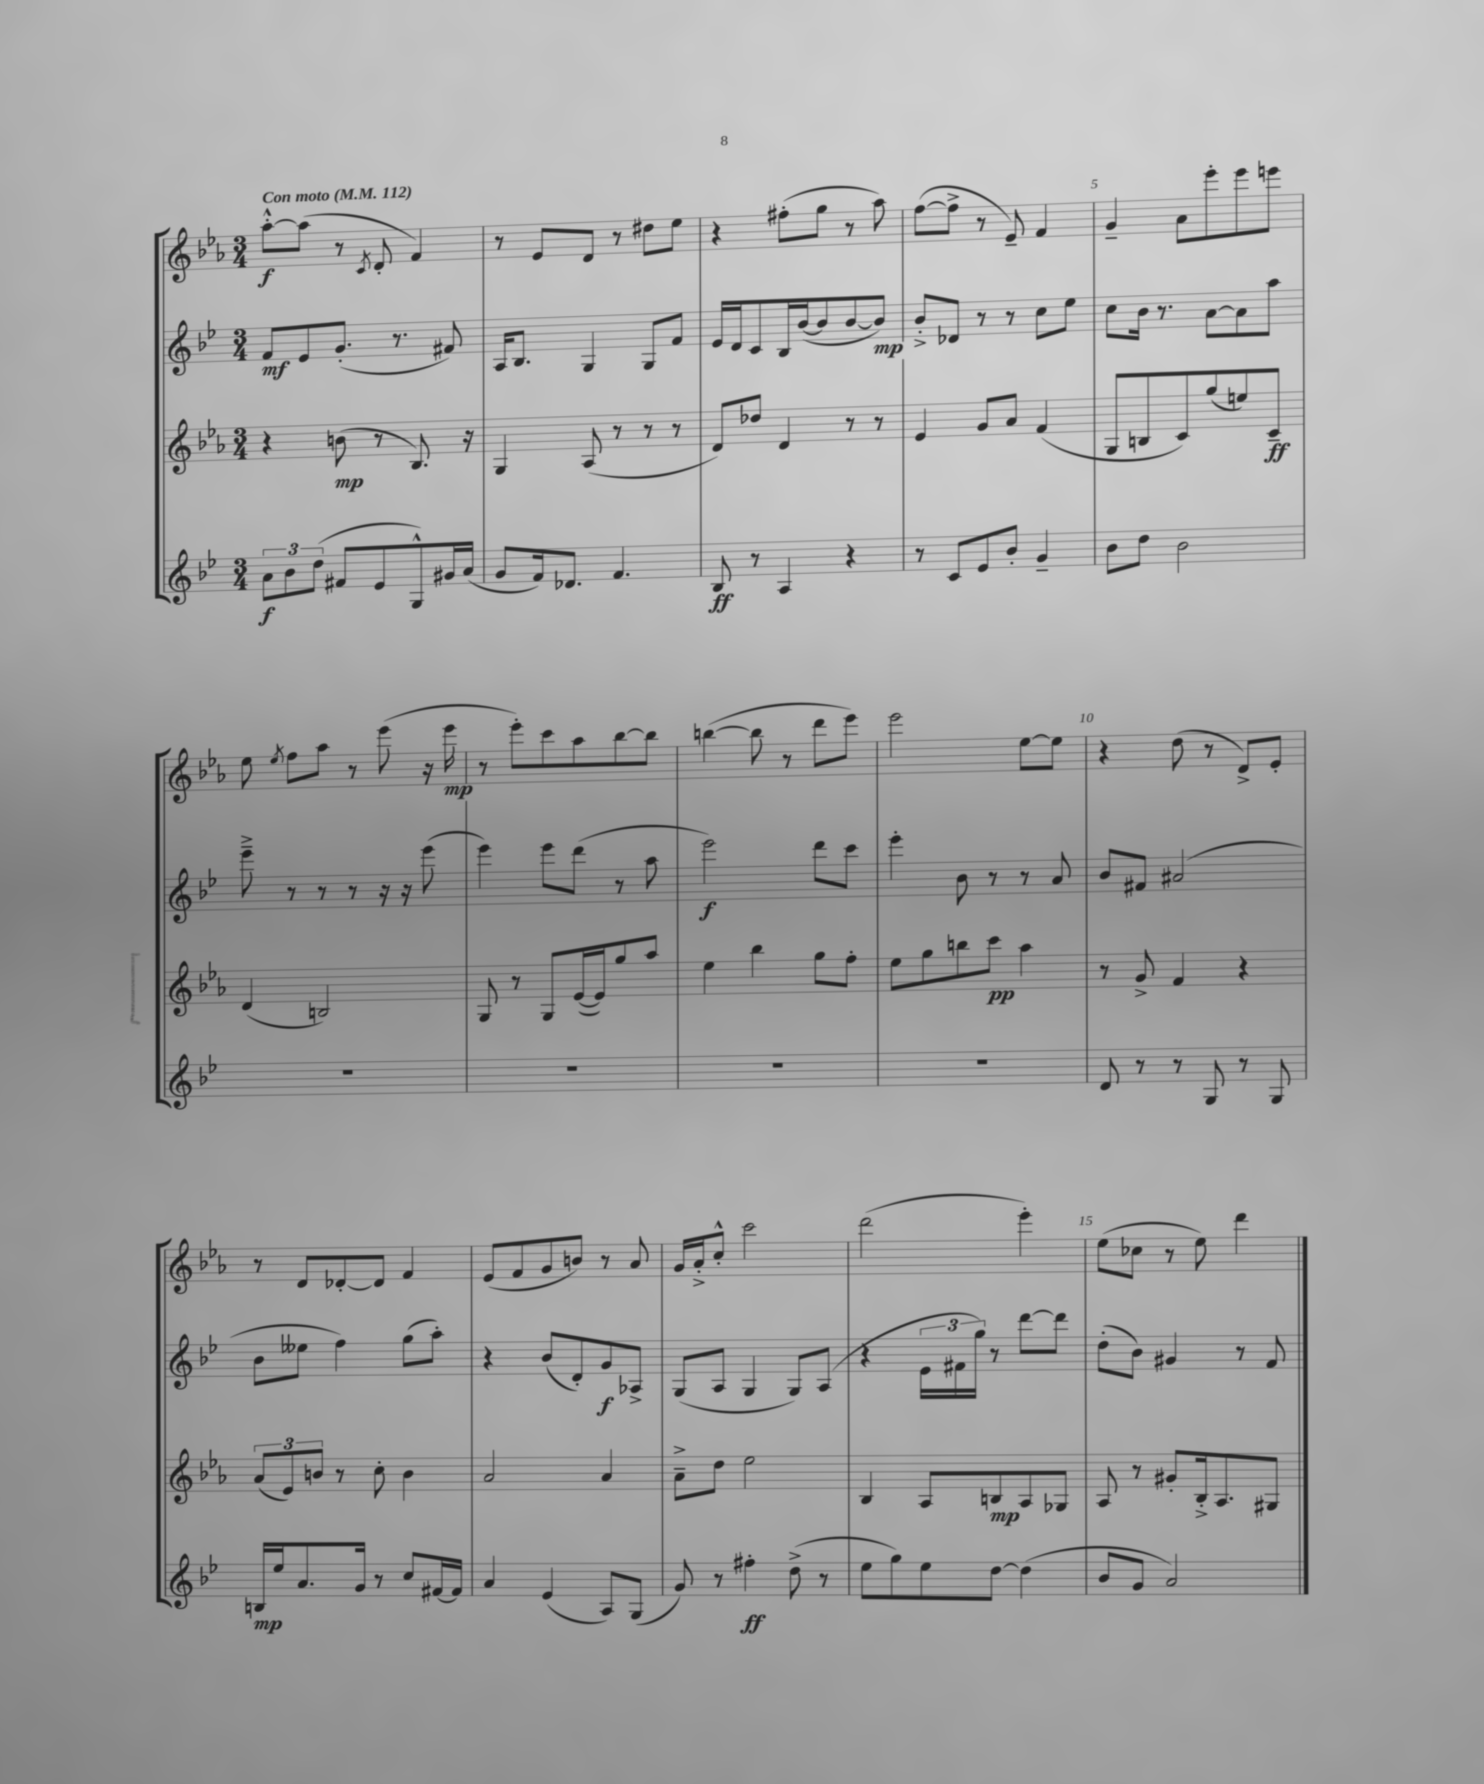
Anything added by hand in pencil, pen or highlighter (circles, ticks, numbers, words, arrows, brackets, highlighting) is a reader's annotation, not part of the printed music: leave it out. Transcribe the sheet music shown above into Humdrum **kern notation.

**kern	**kern	**kern	**kern
*staff4	*staff3	*staff2	*staff1
*clefG2	*clefG2	*clefG2	*clefG2
*k[b-e-]	*k[b-e-a-]	*k[b-e-]	*k[b-e-a-]
*M3/4	*M3/4	*M3/4	*M3/4
*MM112	*MM112	*MM112	*MM112
12a	4r	8f	[8aa-'^^
12b-	.	.	.
.	.	8e-	(8aa-]
(12dd	.	.	.
8f#	(8b	(8.g'	8r
.	.	.	8qc
8e-	8r	.	8d'
.	.	8.r	.
8G^^)	8.B-)	.	4f)
16g#	.	8f#)	.
(16a	16r	.	.
=	=	=	=
8g	4G	16A	8r
.	.	8.B-	.
16f)	.	.	8e-
8.d-	.	.	.
.	(8A-	4G	8d
4.f	8r	.	8r
.	8r	8G	8dd#
.	8r	8f	8ee-
=	=	=	=
8B-	8d)	16e-	4r
.	.	16d	.
8r	8dd-	8c	.
4A	4d	16B-	(8ff#'
.	.	([16b-	.
.	.	8b-]	8gg
4r	8r	[8b-	8r
.	8r	8b-])	8aa-)
=	=	=	=
8r	4e-	8b-'^	([8ff
8c	.	8d-	8ff^]
8e-	8g	8r	8r
8b-'	8a-	8r	8e-~)
4g~	(4f	8cc	4f
.	.	8ee-	.
=	=	=	=
8b-	8G	8cc	4g~
8dd	8B	16b-	.
.	.	8.r	.
2b-	8c)	.	8a-
.	(8gg	[8a	8eee-'
.	8ee)	8a]	8eee-
.	8c~	8aa	8eee
=	=	=	=
2.r	(4d	8eee-~^	8ee-
.	.	.	8qee-
.	.	8r	8ff
.	2B)	8r	8aa-
.	.	8r	8r
.	.	16r	(8eee-
.	.	16r	.
.	.	(8eee-	16r
.	.	.	16eee-
=	=	=	=
2.r	8G	4eee-)	8r
.	8r	.	8eee-')
.	8G	8eee-	8ccc
.	([16e-	(8ddd	8aa-
.	16e-])	.	.
.	8gg	8r	[8bb-
.	8aa-	8aa	8bb-]
=	=	=	=
2.r	4ee-	2eee-)	([4bb
.	4bb-	.	8bb]
.	.	.	8r
.	8gg	8ddd	8ddd
.	8ff'	8ccc	8eee-)
=	=	=	=
2.r	8ee-	4eee-'	2eee-
.	8gg	.	.
.	8bb	8b-	.
.	8ccc	8r	.
.	4aa-	8r	[8ee-
.	.	8a	8ee-]
=	=	=	=
8d	8r	8b-	4r
8r	8g^	8f#	.
8r	4f	(2a#	(8dd
8G	.	.	8r
8r	4r	.	8d^)
8G	.	.	8e-'
=	=	=	=
16B	(12a-	8b-	8r
16ee-	.	.	.
.	12e-)	.	.
8.a	.	8ee--	8d
.	12b	.	.
.	8r	4ff)	[8d-'
16g	.	.	.
8r	8cc'	.	8d-]
8cc	4b	(8gg	4f
[16f#	.	8aa')	.
16f#]	.	.	.
=	=	=	=
4a	2a-	4r	(8e-
.	.	.	8f
(4e-	.	(8b-	8g
.	.	8d')	8b)
8A)	4a-	8g	8r
(8G	.	8A-^	8a-
=	=	=	=
8g)	8a-~^	(8G	16g
.	.	.	16a-'^
8r	8dd	8A	8cc'^^
4ff#'	2ee-	4G	2ccc
(8dd^	.	8G)	.
8r	.	(8A	.
=	=	=	=
8ee-	4B-	4r	(2ddd
8gg)	.	.	.
8ee-	8A-	24e-	.
.	.	24f#	.
.	.	24gg)	.
[8dd	8B	8r	.
(4dd]	8A-	[8ddd	4eee-')
.	8G-	8ddd]	.
=	=	=	=
8b-	8A-	(8dd'	(8ee-
8g	8r	8b-)	8cc-
2a)	8g#'	4g#	8r
.	16B-'^	.	8ee-)
.	8.A-	.	.
.	.	8r	4ddd
.	8G#	8f	.
==	==	==	==
*-	*-	*-	*-
